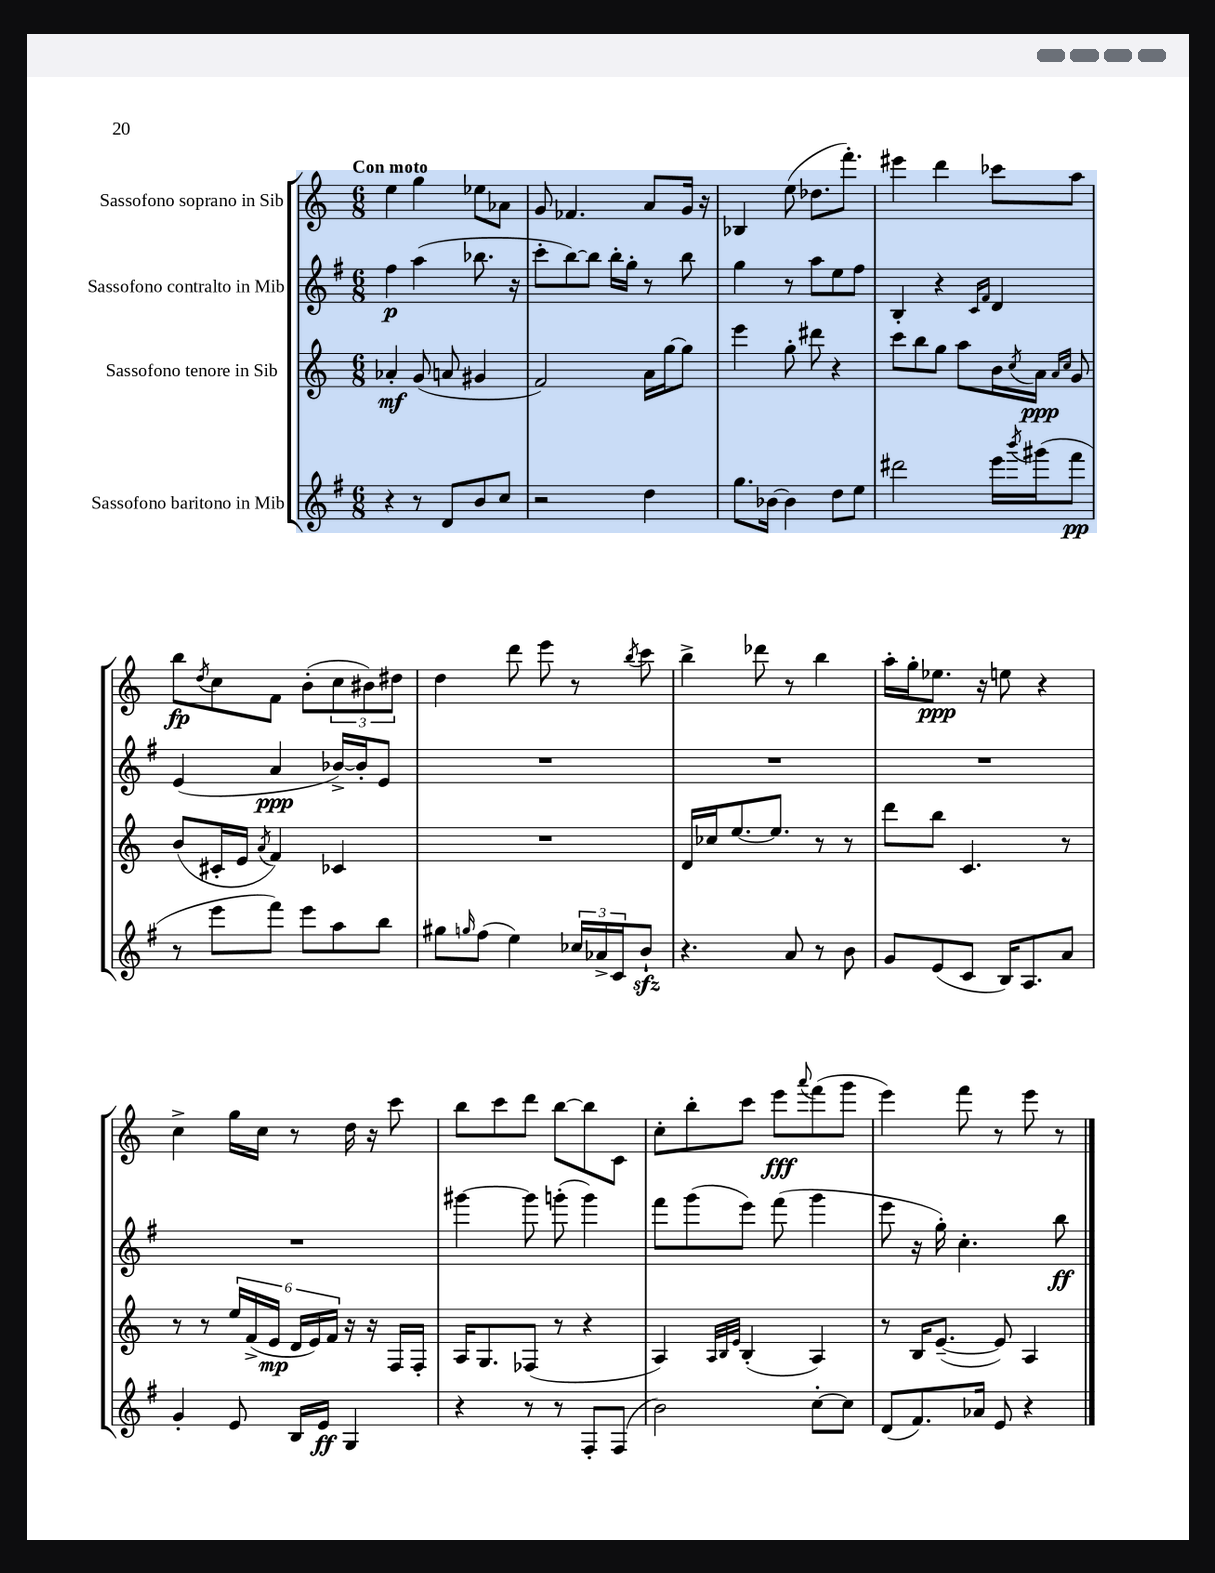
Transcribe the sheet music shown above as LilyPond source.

<<
\new StaffGroup <<
\new Staff = "s0" \with { instrumentName = "Sassofono soprano in Sib" } {
    \clef treble \key c \major \numericTimeSignature \time 6/8 \tempo "Con moto"
    e''4 g''4 ees''8 aes'8 |
    g'8 fes'4. a'8 g'16 r16 |
    bes4 e''8( des''8. f'''8.-.) |
    eis'''4 d'''4 ces'''8 a''8 |
    b''8\fp \acciaccatura { d''8 } c''8 f'8 b'8-.( \tuplet 3/2 { c''8 bis'8) dis''8 } |
    d''4 d'''8 e'''8 r8 \acciaccatura { b''8 } c'''8 |
    b''4-> des'''8 r8 b''4 |
    a''16-. g''16-. ees''8.\ppp r16 e''8 r4 |
    c''4-> g''16 c''16 r8 d''16 r16 c'''8 |
    b''8 c'''8 d'''8 b''8~ b''8 c'8 |
    c''8-. b''8-. c'''8 e'''8\fff \appoggiatura { a'''8 } f'''8( g'''8 |
    e'''4) f'''8 r8 e'''8 r8 \bar "|." |
}
\new Staff = "s1" \with { instrumentName = "Sassofono contralto in Mib" } {
    \clef treble \key g \major \numericTimeSignature \time 6/8
    fis''4\p a''4( bes''8. r16 |
    c'''8-. b''8~) b''8 b''16-. g''16-. r8 b''8 |
    g''4 r8 a''8 e''8 fis''8 |
    b4-. r4 \grace { c'16 fis'16 } d'4 |
    e'4( a'4\ppp bes'16~->) bes'16-. e'8 |
    R2. |
    R2. |
    R2. |
    R2. |
    gis'''4~ gis'''8 g'''8-.( g'''4) |
    fis'''8 g'''8( e'''8) fis'''8( g'''4 |
    e'''8 r16 g''16-.) c''4.-. b''8\ff \bar "|." |
}
\new Staff = "s2" \with { instrumentName = "Sassofono tenore in Sib" } {
    \clef treble \key c \major \numericTimeSignature \time 6/8
    aes'4-.\mf g'8( a'8 gis'4 |
    f'2) a'16 g''16~ g''8 |
    e'''4 g''8-. dis'''8 r4 |
    c'''8 b''8 g''8 a''8 b'16 \acciaccatura { c''8 } a'16\ppp \grace { a'16 c''16 } g'8 |
    b'8( cis'16-. e'16 \acciaccatura { a'8 } f'4) ces'4 |
    R2. |
    d'16 ces''16 e''8.~ e''8. r8 r8 |
    d'''8 b''8 c'4. r8 |
    r8 r8 \tuplet 6/4 { e''16 f'16->( e'16\mp d'16 e'16) f'16 } r16 r16 f16 f16-. |
    a16 g8. fes8( r8 r4 |
    a4) \grace { a32 b32 e'32 } b4-.( a4) |
    r8 b16 e'8.~--( e'8) a4 \bar "|." |
}
\new Staff = "s3" \with { instrumentName = "Sassofono baritono in Mib" } {
    \clef treble \key g \major \numericTimeSignature \time 6/8
    r4 r8 d'8 b'8 c''8 |
    r2 d''4 |
    g''8. bes'16~ bes'4 d''8 e''8 |
    dis'''2 e'''16 \acciaccatura { b'''8 } gis'''16( fis'''8\pp |
    r8 e'''8 fis'''8) e'''8 a''8 b''8 |
    gis''8 \grace { g''16 } fis''8( e''4) \tuplet 3/2 { ces''16 aes'16-> c'16 } b'8-!\sfz |
    r4. a'8 r8 b'8 |
    g'8 e'8( c'8 b16) a8. a'8 |
    g'4-. e'8 b16 e'16\ff g4 |
    r4 r8 r8 fis8-. fis8( |
    b'2) c''8~-. c''8 |
    d'8( fis'8.) aes'16 e'8 r4 \bar "|." |
}
>>
>>
\layout { \context { \Score \remove "Bar_number_engraver" } }
